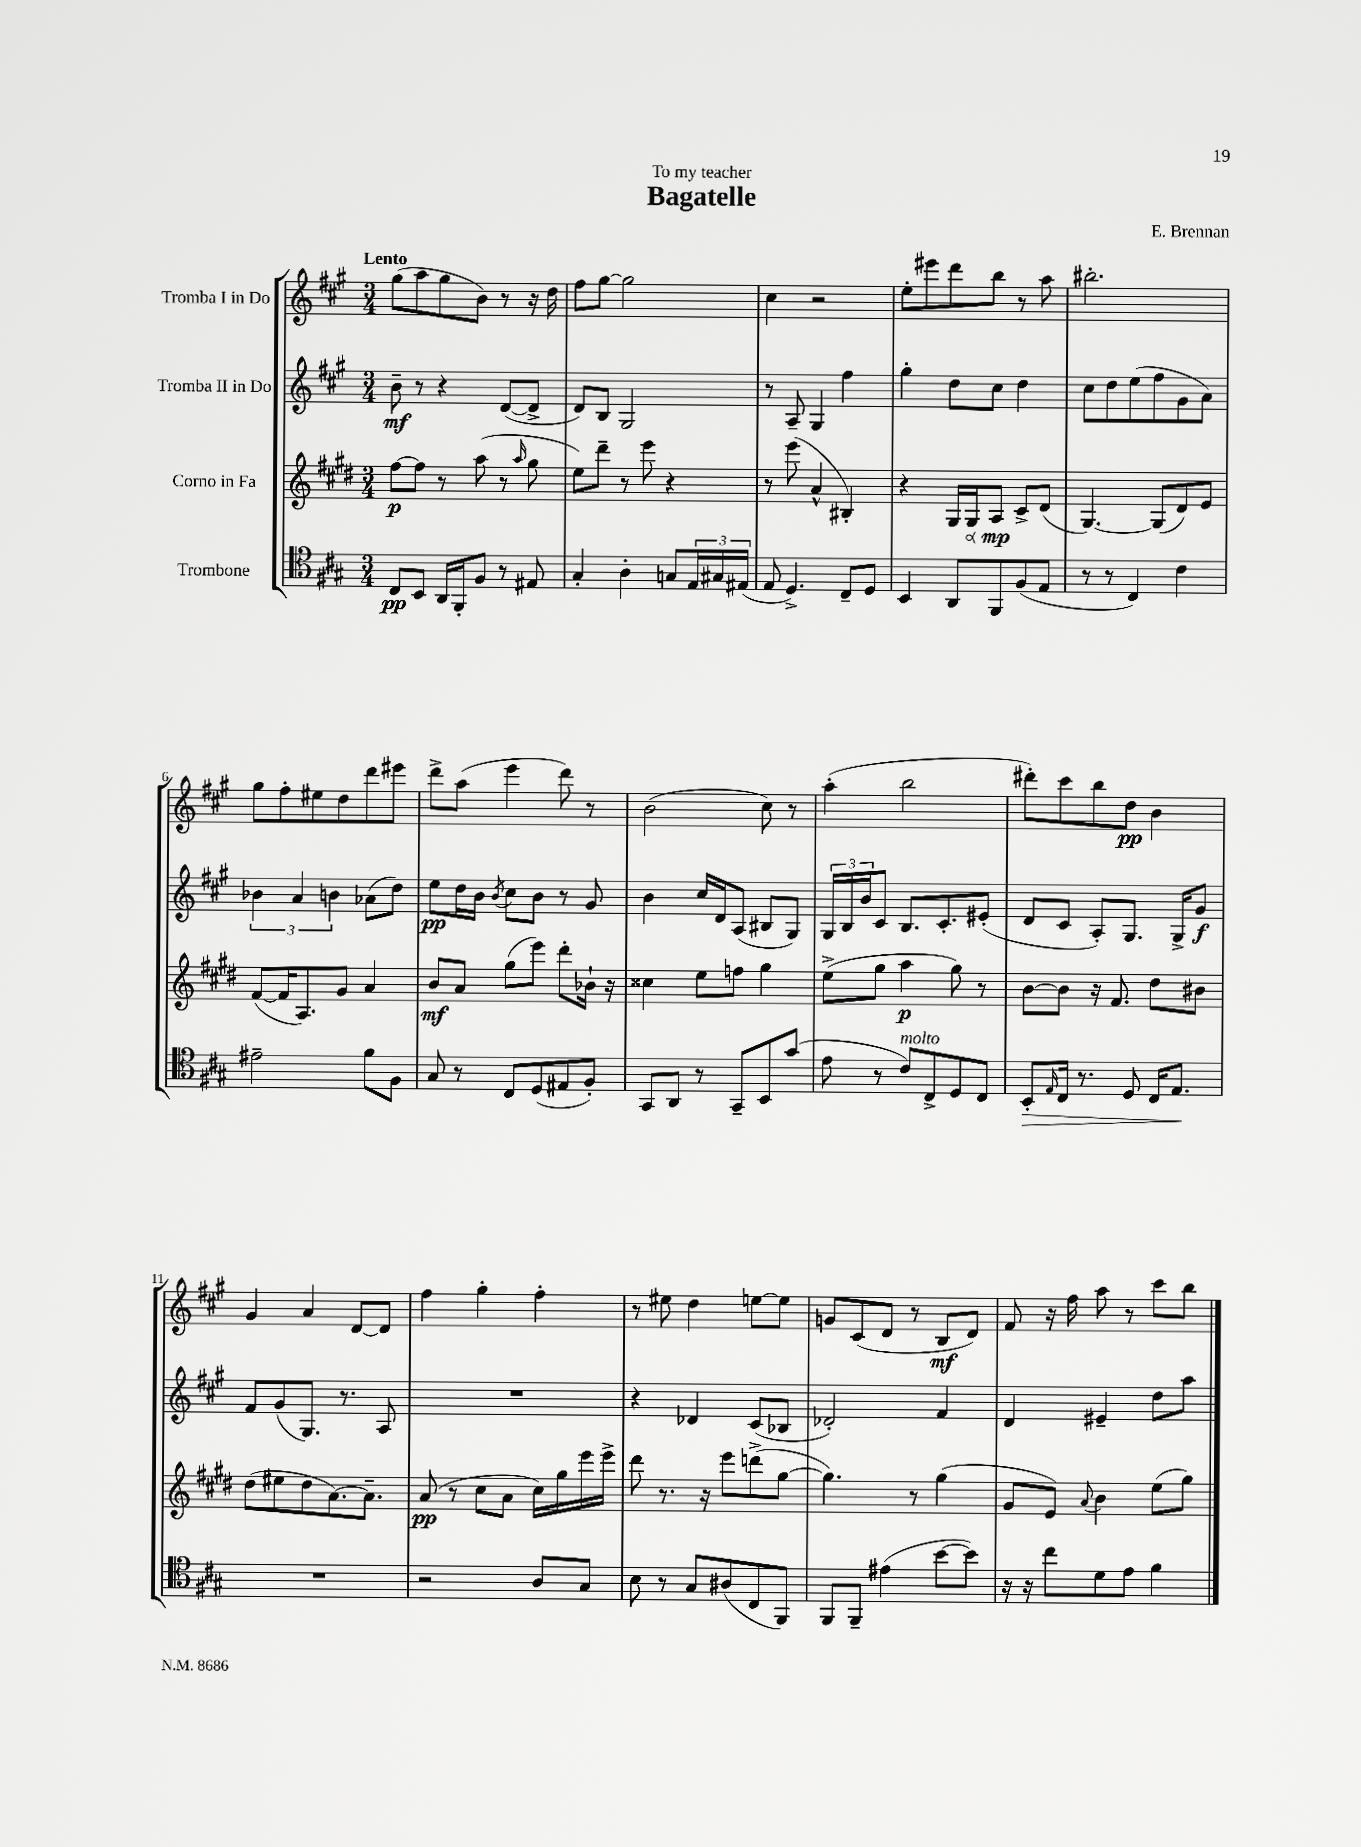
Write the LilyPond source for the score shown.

\header { title = "Bagatelle" composer = "E. Brennan" dedication = "To my teacher" }
<<
\new StaffGroup <<
\new Staff = "s0" \with { instrumentName = "Tromba I in Do" } {
    \clef treble \key a \major \numericTimeSignature \time 3/4 \tempo "Lento"
    gis''8( a''8 gis''8 b'8) r8 r16 d''16 |
    fis''8 gis''8~ gis''2 |
    cis''4 r2 |
    e''8-. eis'''8 d'''8 b''8 r8 a''8 |
    bis''2.-. |
    gis''8 fis''8-. eis''8 d''8 d'''8 eis'''8 |
    d'''8-> a''8( e'''4 d'''8) r8 |
    b'2( cis''8) r8 |
    a''4-.( b''2 |
    dis'''8-.) cis'''8 b''8 d''8\pp b'4 |
    gis'4 a'4 d'8~ d'8 |
    fis''4 gis''4-. fis''4-. |
    r8 eis''8 d''4 e''8~ e''8 |
    g'8 cis'8( d'8 r8 b8\mf d'8) |
    fis'8 r16 fis''16 a''8 r8 cis'''8 b''8 \bar "|." |
}
\new Staff = "s1" \with { instrumentName = "Tromba II in Do" } {
    \clef treble \key a \major \numericTimeSignature \time 3/4
    b'8--\mf r8 r4 d'8~( d'8-> |
    d'8) b8 gis2 |
    r8 a8-- gis4 fis''4 |
    gis''4-. d''8 cis''8 d''4 |
    cis''8 d''8 e''8( fis''8 gis'8 a'8) |
    \tuplet 3/2 { bes'4 a'4 b'4 } aes'8( d''8) |
    e''8\pp d''16 b'16 \acciaccatura { b'8 } cis''8 b'8 r8 gis'8 |
    b'4 cis''16 d'16 a8( bis8 gis8) |
    \tuplet 3/2 { gis16 b16 b'16 } cis'8 b8. cis'8.-. eis'8-.( |
    d'8 cis'8 a8-.) gis8. gis16-> gis'8\f |
    fis'8 gis'8( gis8.) r8. a8 |
    R2. |
    r4 des'4 cis'8( bes8 |
    des'2-.) fis'4 |
    d'4 eis'4-- d''8 a''8 \bar "|." |
}
\new Staff = "s2" \with { instrumentName = "Corno in Fa" } {
    \clef treble \key e \major \numericTimeSignature \time 3/4
    fis''8~\p fis''8 r8 a''8( r8 \grace { a''16 } gis''8 |
    e''8) dis'''8-- r8 e'''8 r4 |
    r8 e'''8( a'4-^ bis4-.) |
    r4 gis16 \once \override Hairpin.circled-tip = ##t gis16\< a8\mp\! cis'8-> dis'8( |
    gis4.~) gis8( dis'8) e'8 |
    fis'8~( fis'16 a8.) gis'8 a'4 |
    b'8\mf a'8 gis''8( e'''8) dis'''8-. bes'16-! r16 |
    cisis''4 e''8 f''8 gis''4 |
    e''8->( gis''8 a''4\p gis''8) r8 |
    b'8~ b'8 r16 fis'8. dis''8 bis'8 |
    dis''8( eis''8 dis''8 a'8.~) a'8.-- |
    a'8\pp( r8 cis''8 a'8 cis''16) gis''16 e'''16 e'''16-> |
    dis'''8 r8. r16 e'''8 d'''8->( gis''8~ |
    gis''4.) r8 gis''4( |
    gis'8 e'8) \appoggiatura { a'8 } b'4 e''8( gis''8) \bar "|." |
}
\new Staff = "s3" \with { instrumentName = "Trombone" } {
    \clef tenor \key a \major \numericTimeSignature \time 3/4
    cis8\pp b,8 a,16 fis,16-. fis8 r8 eis8 |
    gis4-. a4-. g8 \tuplet 3/2 { e16 gis16 eis16( } |
    e8 d4.->) cis8-- d8 |
    b,4 a,8 fis,8 fis8( e8 |
    r8 r8 cis4) cis'4 |
    eis'2-- fis'8 fis8 |
    gis8 r8 cis8 d8( eis8 fis8-.) |
    gis,8 a,8 r8 gis,8-- b,8 gis'8( |
    e'8 r8 cis'8^\markup { \italic "molto" }) cis8-> d8 cis8 |
    b,8-.\> \grace { e16 } cis16 r8. d8 cis16 e8.\! |
    R2. |
    r2 a8 gis8 |
    b8 r8 gis8 ais8( cis8 fis,8) |
    fis,8 fis,8-- eis'4( b'8~ b'8) |
    r16 r16 cis''8 d'8 e'8 fis'4 \bar "|." |
}
>>
>>
